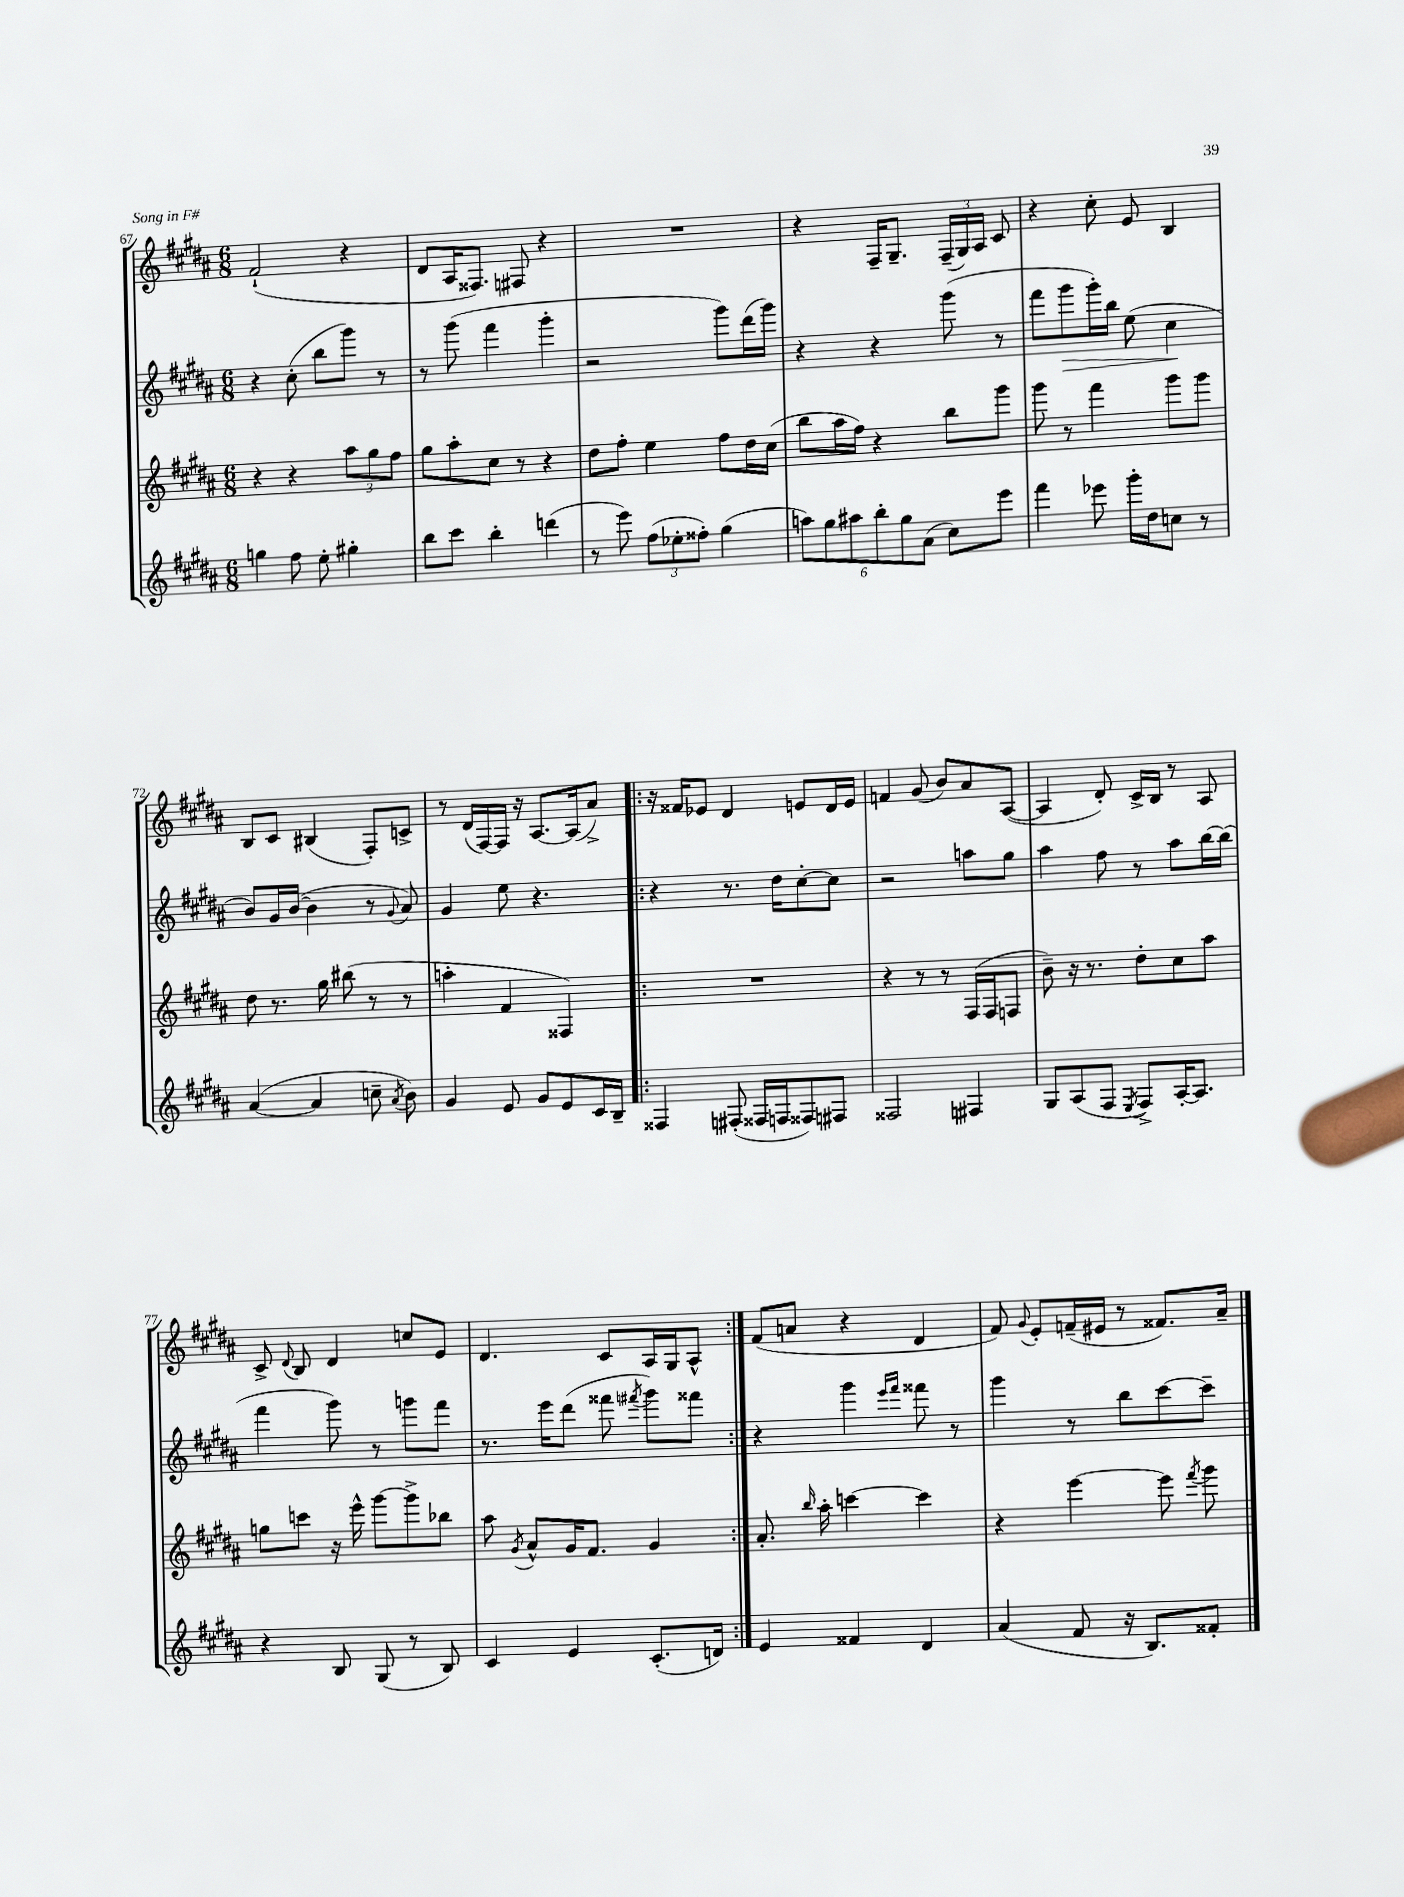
<<
\new StaffGroup <<
\new Staff = "s0" {
    \clef treble \key b \major \numericTimeSignature \time 6/8
    \autoBeamOff fis'2-!( r4 |
    dis'8[ ais16 fisis8.]) fis8 r4 |
    R2. |
    r4 fis16[-- gis8.]-- \tuplet 3/2 { fis16[--( gis16) ais16] } cis'8 |
    r4 cis''8-. e'8 b4 |
    b8[ cis'8] bis4( fis8[-.) c'8]-> |
    r8 dis'16[( fis16~) fis16] r16 ais8.[~ ais16( ais'8]->) |
    \repeat volta 2 { r16 fisis'16[ ees'8] dis'4 e'8[ dis'16 e'16] |
    f'4 gis'8( b'8[) ais'8 ais8]~( |
    ais4 dis'8-.) cis'16[-> b16] r8 ais8 |
    cis'8-> \appoggiatura { dis'8 } b8 dis'4 c''8[ e'8] |
    dis'4. cis'8[ ais16 gis16 ais8]-^ | }
    fis'8[( a'8] r4 dis'4 |
    fis'8) \appoggiatura { gis'8 } e'8[-. f'16--( eis'16] r8 fisis'8.[) ais'16]-- \bar "|." |
}
\new Staff = "s1" {
    \clef treble \key b \major \numericTimeSignature \time 6/8
    \autoBeamOff r4 cis''8-.( b''8[ gis'''8]) r8 |
    r8 gis'''8( fis'''4 gis'''4-. |
    r2 gis'''8[) dis'''16( gis'''16]) |
    r4 r4 gis'''8( r8 |
    fis'''8[ gis'''8\> gis'''16-.) b''16] e''8( cis''4\! |
    b'8[) gis'16 b'16]~( b'4 r8 \appoggiatura { gis'8 } ais'8) |
    gis'4 e''8 r4. |
    \repeat volta 2 { r4 r8. dis''16[ cis''8~-. cis''8] |
    r2 a''8[ gis''8] |
    ais''4 fis''8 r8 ais''8[ b''16~ b''16]( |
    fis'''4 gis'''8) r8 g'''8[ fis'''8] |
    r8. e'''16[ dis'''8]( fisis'''8 \acciaccatura { fis'''8 } gis'''8[) fisis'''8] | }
    r4 gis'''4 \grace { e'''16[ fis'''16] } fisis'''8 r8 |
    gis'''4 r8 b''8[ cis'''8~ cis'''8]-- \bar "|." |
}
\new Staff = "s2" {
    \clef treble \key b \major \numericTimeSignature \time 6/8
    \autoBeamOff r4 r4 \tuplet 3/2 { ais''8[ gis''8 fis''8] } |
    gis''8[ ais''8-. cis''8] r8 r4 |
    dis''8[ fis''8]-. e''4 fis''8[ dis''16 cis''16]( |
    b''8[ ais''16 fis''16]) r4 b''8[ gis'''8] |
    gis'''8 r8 fis'''4 gis'''8[ gis'''8] |
    dis''8 r8. gis''16 bis''8( r8 r8 |
    a''4-. fis'4 fisis4) |
    \repeat volta 2 { R2. |
    r4 r8 r8 fis16[( fis16 f8] |
    b'8--) r16 r8. dis''8[-. cis''8 ais''8] |
    g''8[ c'''8] r16 e'''16-^ gis'''8[~ gis'''8-> bes''8] |
    ais''8 \acciaccatura { gis'8 } ais'8[-^ gis'16 fis'8.] gis'4 | }
    ais'8.-. \grace { b''16 } ais''16-. c'''4~ c'''4 |
    r4 e'''4~ e'''8 \acciaccatura { fis'''8 } gis'''8 \bar "|." |
}
\new Staff = "s3" {
    \clef treble \key b \major \numericTimeSignature \time 6/8
    \autoBeamOff g''4 fis''8 e''8-. gis''4-. |
    b''8[ cis'''8] b''4-. d'''4( |
    r8 e'''8) \tuplet 3/2 { fis''8[( ees''8-. fisis''8]-.) } gis''4( |
    \tuplet 6/4 { a''8[) gis''8 ais''8 b''8-. gis''8 ais'8]( } cis''8[) e'''8] |
    fis'''4 ees'''8 gis'''16[-. dis''16 c''8] r8 |
    ais'4~( ais'4 c''8-- \acciaccatura { ais'8 } b'8) |
    gis'4 e'8 gis'8[ e'8 cis'16 b16]-- |
    \repeat volta 2 { fisis4 fis8-.( fisis16[ f16 fisis8) fis8] |
    fisis2 fis4 |
    gis8[ ais8( fis8] \acciaccatura { e8 } fis8[->) ais16~-. ais8.] |
    r4 b8 gis8( r8 b8) |
    cis'4 e'4 cis'8.[-.( d'16]) | }
    e'4 fisis'4 dis'4 |
    ais'4( fis'8 r16 b8.[) fisis'8]-. \bar "|." |
}
>>
>>
\layout { \context { \Score currentBarNumber = #67 } }
